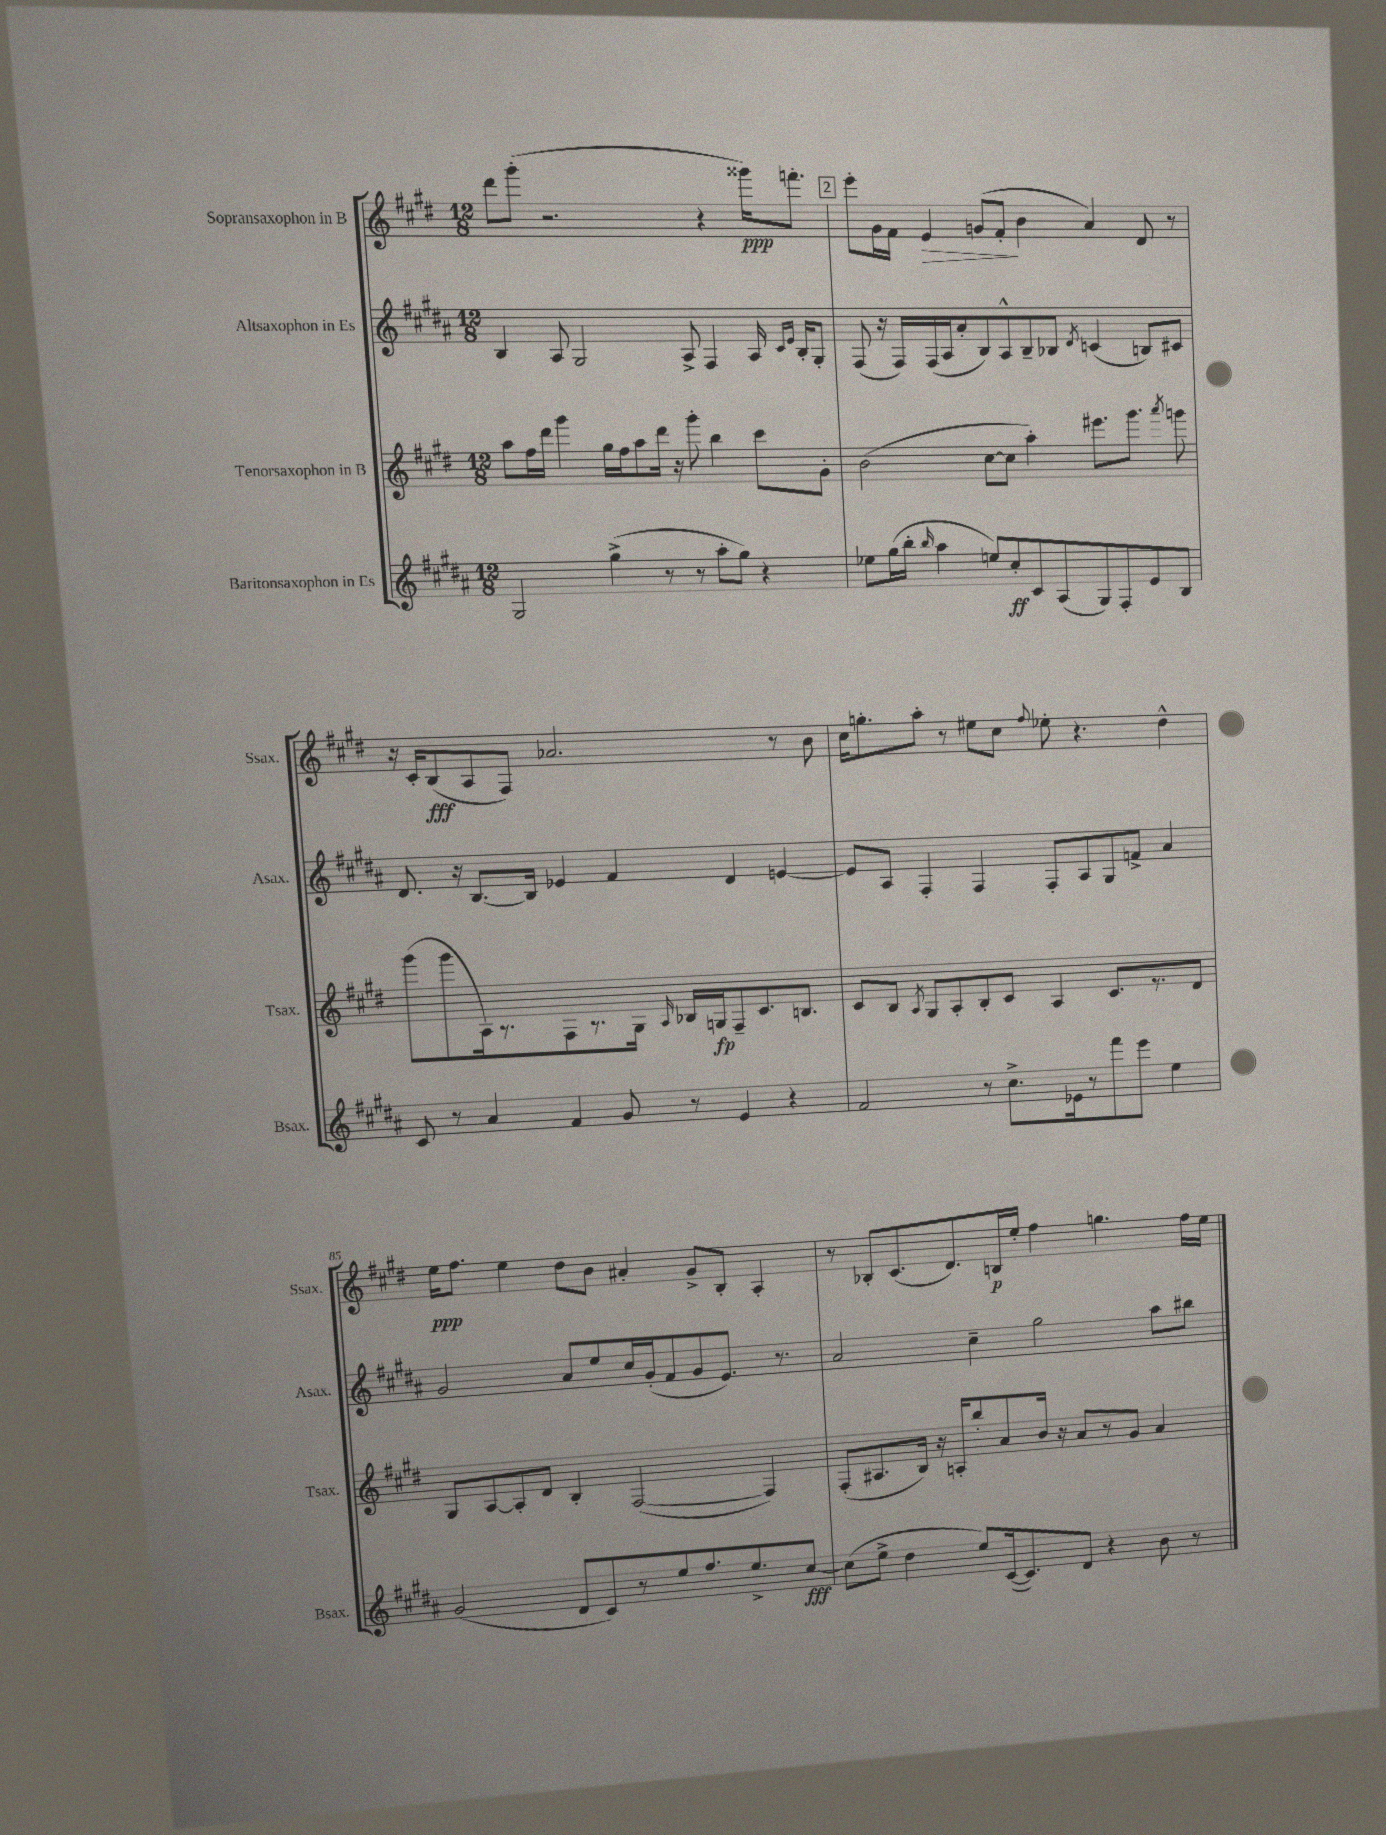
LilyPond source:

<<
\new StaffGroup <<
\new Staff = "s0" \with { instrumentName = "Sopransaxophon in B" shortInstrumentName = "Ssax." } {
    \clef treble \key e \major \numericTimeSignature \time 12/8
    \autoBeamOff dis'''8[ gis'''8]-.( r2. r4 gisis'''16[\ppp) f'''8.]-. |
    \mark \markup { \box "2" } e'''8[-. gis'16 fis'16] e'4\> g'8[( fis'8]-.\! b'4 a'4) dis'8 r8 |
    r16 cis'16[-. b8\fff( a8 fis8]) aes'2. r8 b'8 |
    cis''16[ g''8.-. a''8]-. r8 eis''8[ cis''8] \appoggiatura { fis''8 } ees''8-. r4. dis''4-^ |
    e''16[\ppp fis''8.] e''4 dis''8[ b'8] ais'4-. gis'8[-> b8]-. a4-. |
    r8 bes8[-. cis'8.( dis'8.) b16\p e''16]-. fis''4 g''4. fis''16[ e''16] \bar "|." |
}
\new Staff = "s1" \with { instrumentName = "Altsaxophon in Es" shortInstrumentName = "Asax." } {
    \clef treble \key b \major \numericTimeSignature \time 12/8
    \autoBeamOff b4 ais8 gis2 ais8-> fis4 ais16 \grace { cis'16[ e'16] } b16[-. gis8]-. |
    \mark \markup { \box "2" } fis8( r16 fis16[) fis16( ais16 ais'8-. b8) ais8-^ b8-- bes8] \acciaccatura { dis'8 } c'4( b8[) cis'8] |
    dis'8. r16 b8.[~ b16] ees'4 fis'4 dis'4 e'4~ |
    e'8[ ais8] fis4-. fis4 fis8[-. ais8 gis8 f'8]-> ais'4 |
    gis'2 ais'8[ e''8 cis''16 gis'16-.( fis'8 gis'8 e'8.]) r8. |
    ais'2 cis''4-- gis''2 ais''8[ bis''8] \bar "|." |
}
\new Staff = "s2" \with { instrumentName = "Tenorsaxophon in B" shortInstrumentName = "Tsax." } {
    \clef treble \key e \major \numericTimeSignature \time 12/8
    \autoBeamOff a''8[ fis''16 dis'''16] gis'''4 gis''16[ fis''16 a''8 dis'''16] r16 gis'''8-. b''4 cis'''8[ gis'8]-. |
    \mark \markup { \box "2" } b'2( cis''8[~ cis''8] a''4-.) eis'''8.[ gis'''8.] \acciaccatura { a'''8 } g'''8 |
    gis'''8[( gis'''8 a16) r8. fis8 r8. gis16] \grace { a16 } bes16[ g16\fp fis8-- cis'8. b8.] |
    cis'8[ b8] \acciaccatura { a8 } gis8[ a8-. b8-. cis'8] a4 cis'8.[ r8. dis'8] |
    gis8[ a8~ a8-. dis'8] b4-. fis2~( fis4) |
    fis8[-.( ais8. b16]) r16 a16[-. b''8-. a'8 b'16] r16 a'8[ r8 gis'8] a'4 \bar "|." |
}
\new Staff = "s3" \with { instrumentName = "Baritonsaxophon in Es" shortInstrumentName = "Bsax." } {
    \clef treble \key b \major \numericTimeSignature \time 12/8
    \autoBeamOff gis2 gis''4->( r8 r8 ais''8[-. gis''8]) r4 |
    \mark \markup { \box "2" } ees''8[ gis''16( b''16]-. \grace { b''16 } ais''4 e''8[) cis''8-.\ff cis'8 ais8( gis8) fis8-. e'8 b8] |
    cis'8 r8 ais'4 fis'4 gis'8 r8 e'4 r4 |
    fis'2 r8 cis''8.[-> ees'16 r8 fis'''8 e'''8] e''4 |
    gis'2( dis'8[ cis'8) r8 e''8 fis''8. e''8.-> cis''8]~\fff |
    cis''8[( e''8]-> dis''4 e''8[) cis'16~( cis'8.) dis'8] r4 b'8 r8 \bar "|." |
}
>>
>>
\layout { \context { \Score currentBarNumber = #81 \override BarNumber.break-visibility = ##(#f #t #t) barNumberVisibility = #(every-nth-bar-number-visible 5) } }
